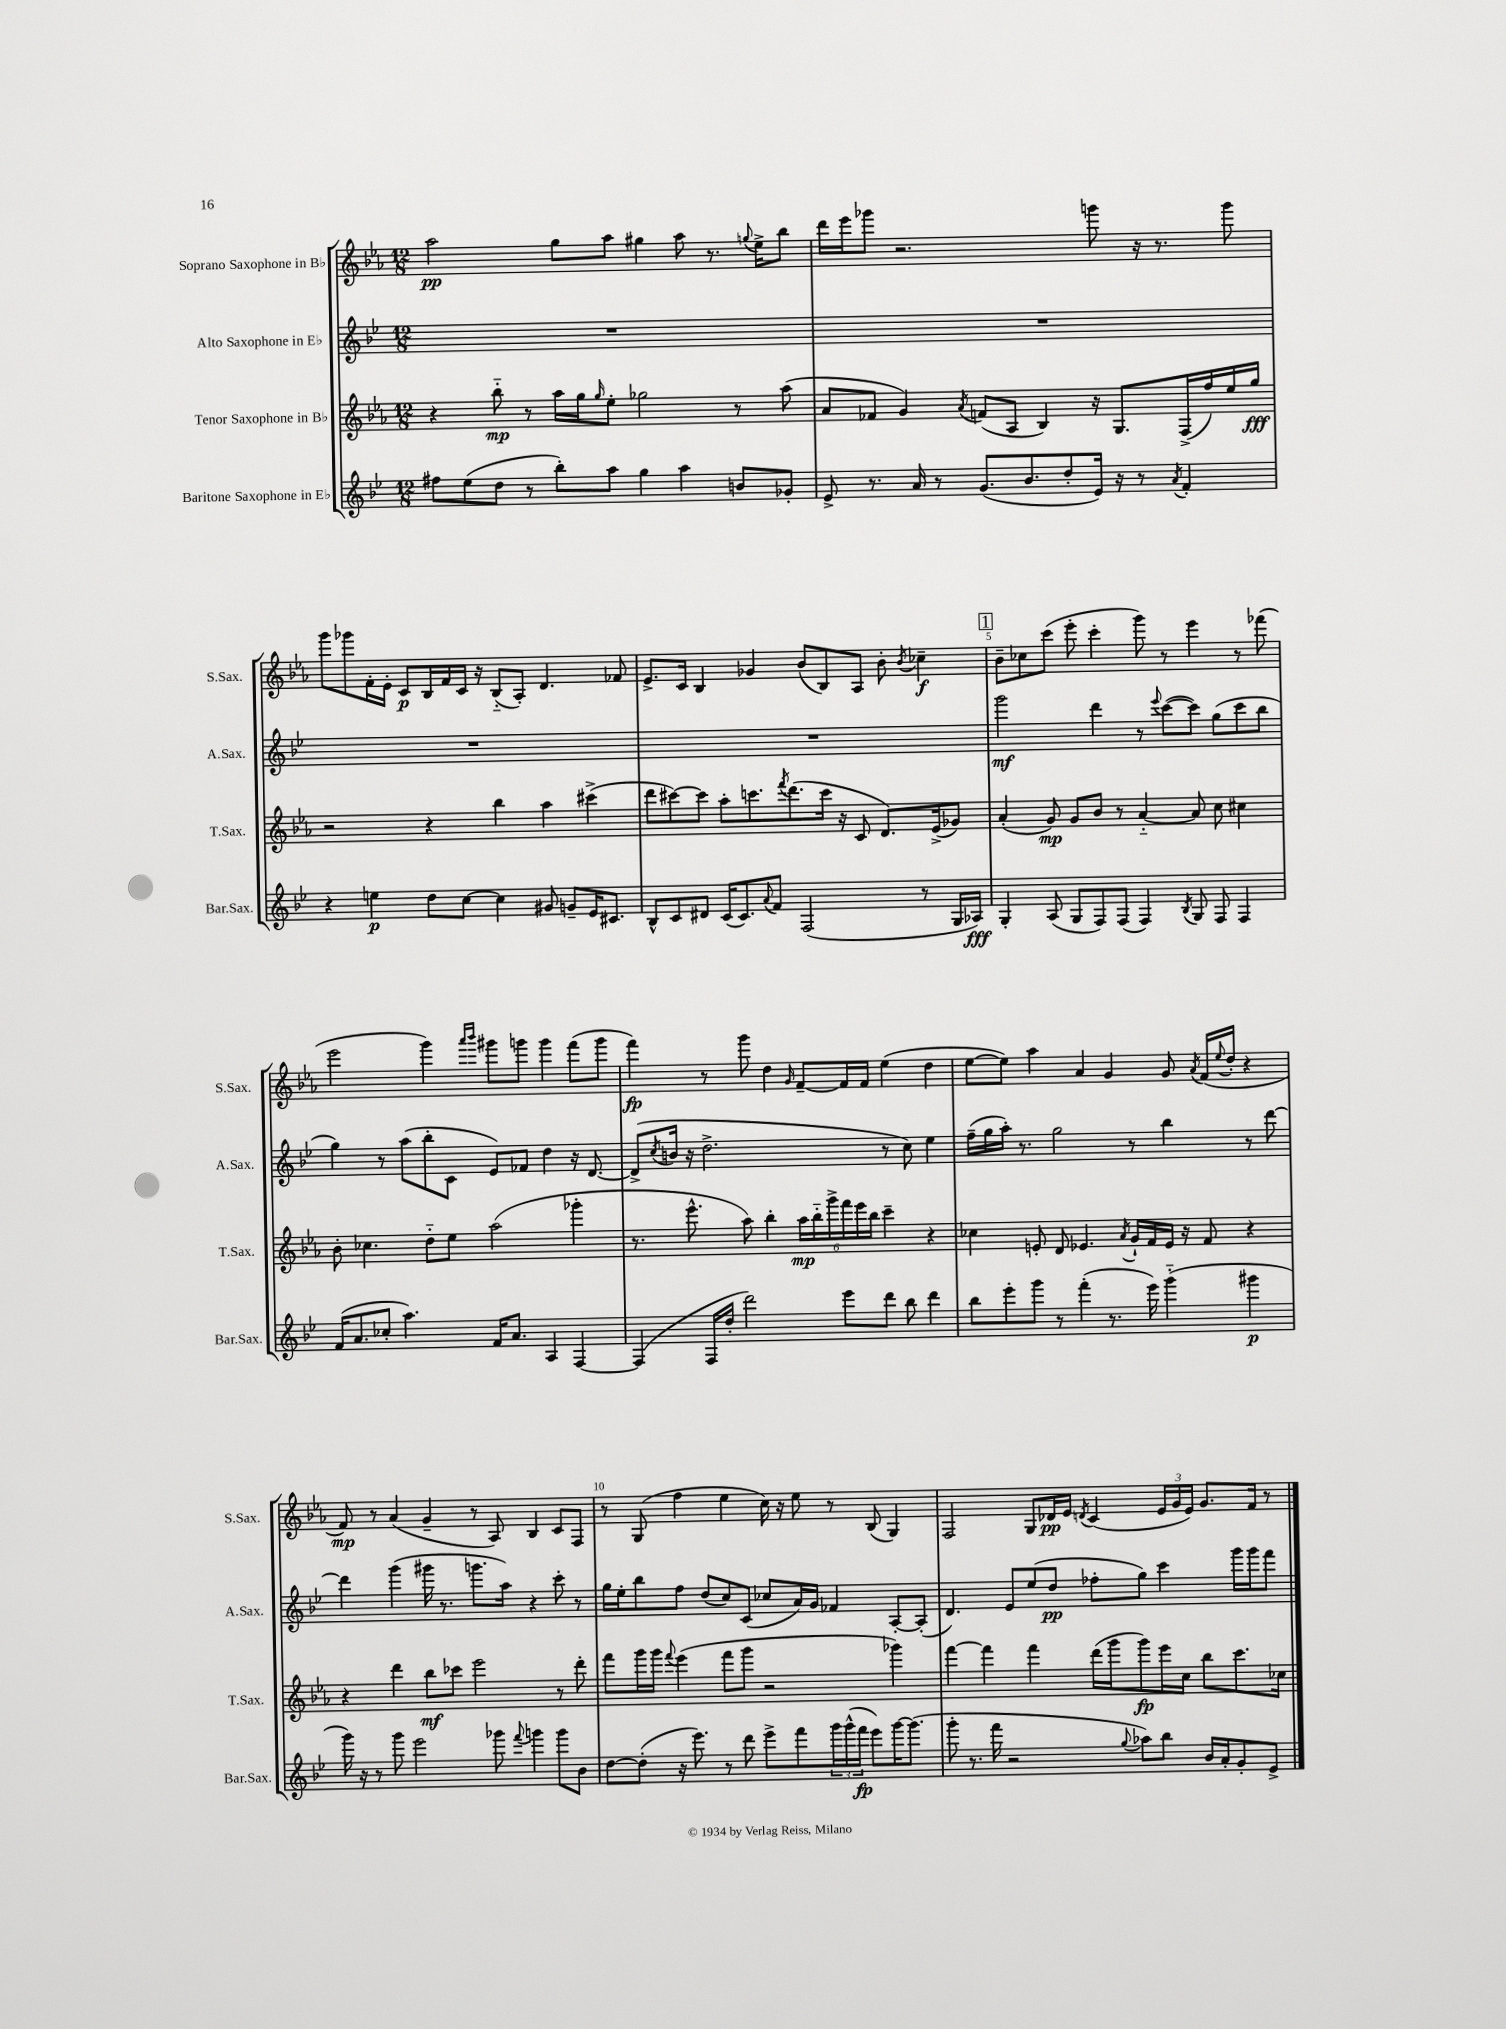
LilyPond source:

<<
\new StaffGroup <<
\new Staff = "s0" \with { instrumentName = "Soprano Saxophone in Bb" shortInstrumentName = "S.Sax." } {
    \clef treble \key ees \major \numericTimeSignature \time 12/8
    aes''2\pp g''8 aes''8 gis''4 aes''8 r8. \appoggiatura { g''8 } ees''16-> bes''8 |
    d'''16 ees'''16 ges'''8 r2. g'''8 r16 r8. g'''8 |
    g'''8 ges'''8 f'16-. ees'16-. c'8\p bes16 f'16 c'16 r16 bes8-_( aes8-.) d'4. fes'8 |
    ees'8.-> c'16 bes4 ges'4 bes'8( bes8) aes8 bes'8-. \acciaccatura { bes'8 } ces''4--\f |
    \mark \markup { \box "1" } bes'8-- ces''8 c'''8( ees'''8-. c'''4-. g'''8) r8 ees'''4 r8 fes'''8( |
    ees'''2 g'''4) \grace { aes'''16 bes'''16 } gis'''8 g'''8 g'''4 f'''8( g'''8 |
    f'''4\fp) r8 g'''8 d''4 \grace { g'16 } f'8~-- f'16 f'16 ees''4( d''4 |
    ees''8~ ees''8) aes''4 aes'4 g'4 g'8 \acciaccatura { aes'8 } f'16( \appoggiatura { ees''8 } d''16-. r4 |
    f'8\mp) r8 aes'4( g'4-- r8 aes8) bes4 c'8 f8 |
    r8 g8( f''4 ees''4 c''16) r16 ees''8 r8 bes8( g4) |
    f2 g8 des'16\pp ees'16 \acciaccatura { d'8 } c'4( \tuplet 3/2 { ees'16 g'16 ees'16) } g'8. f'16 r8 \bar "|." |
}
\new Staff = "s1" \with { instrumentName = "Alto Saxophone in Eb" shortInstrumentName = "A.Sax." } {
    \clef treble \key bes \major \numericTimeSignature \time 12/8
    R1. |
    R1. |
    R1. |
    R1. |
    \mark \markup { \box "1" } g'''2\mf d'''4 r8 \appoggiatura { ees'''8 } c'''8~( c'''8) g''8( c'''8 bes''8 |
    g''4) r8 a''8( bes''8-. c'8 ees'8) fes'8 d''4 r16 d'8.~ |
    d'8->( \acciaccatura { c''8 } b'16 r16 d''2.-> r8 c''8) ees''4 |
    f''16--( g''16 a''16-.) r8. g''2 r8 bes''4 r8 d'''8~ |
    d'''4 g'''4( gis'''16 r8. g'''8. a''16) r4 c'''8-. r8 |
    g''16 ees''16-. bes''8 f''8 d''8( c''8) c'8( ces''8 a'16) g'16 fes'4 a8~-. a8-.( |
    d'4.) ees'8 ees''8( d''8\pp fes''8-. g''8) c'''4 g'''16 g'''16 f'''8 \bar "|." |
}
\new Staff = "s2" \with { instrumentName = "Tenor Saxophone in Bb" shortInstrumentName = "T.Sax." } {
    \clef treble \key ees \major \numericTimeSignature \time 12/8
    r4 bes''8-_\mp r8 aes''16 g''16 \grace { g''16 } ees''8-. ges''2 r8 aes''8( |
    aes'8 fes'8 g'4) \acciaccatura { aes'8 } f'8( aes8 bes4) r16 g8. f16->( f''16) ees''16 g''16\fff |
    r2 r4 bes''4 aes''4 cis'''4->( |
    d'''8 cis'''8~) cis'''8 aes''8-. c'''8. \acciaccatura { f'''8 } d'''8.( c'''16 r16 c'8 d'8.) ees'16->( ges'8) |
    \mark \markup { \box "1" } aes'4-.( g'8\mp) g'8 bes'8 r8 aes'4~-_ aes'8 c''8 cis''4 |
    bes'8-. ces''4. d''8-_ ees''8 aes''2( ges'''4-. |
    r8. ees'''8.-^ aes''8) bes''4-. \tuplet 6/4 { aes''16\mp bes''16-_ g'''16-> f'''16 ees'''16 bes''16 } c'''4-- r4 |
    ces''4 e'8-. d'8 ees'4. \acciaccatura { aes'8 } g'16-! f'16 ees'16 r16 f'8 r4 |
    r4 d'''4 bes''8\mf ces'''8 ees'''2 r8 d'''8-. |
    f'''8 g'''16 g'''16 \appoggiatura { f'''8 } ees'''4( f'''8 g'''8 r2 ges'''4) |
    f'''4~ f'''4 f'''4 d'''16( g'''16 g'''8\fp) ees'''16 c''16 bes''8 c'''8. ces''16 \bar "|." |
}
\new Staff = "s3" \with { instrumentName = "Baritone Saxophone in Eb" shortInstrumentName = "Bar.Sax." } {
    \clef treble \key bes \major \numericTimeSignature \time 12/8
    fis''8 ees''8( d''8 r8 bes''8-.) a''8 g''4 a''4 b'8 ges'8-. |
    ees'8-> r8. a'16 r8 g'8.( bes'8. d''8-. ees'16) r16 r8 \acciaccatura { a'8 } f'4-. |
    r4 e''4\p d''8 c''8~ c''4 gis'8 g'8-- ees'16 cis'8. |
    bes8-^ c'8 dis'8 c'16( c'8.) \appoggiatura { a'8 } f'8 f2( r8 g16 aes16\fff) |
    \mark \markup { \box "1" } g4-. a8( g8 f8) f8( f4) \acciaccatura { bes8 } g8 f8 f4 |
    f'16( a'8. ces''8-. a''4.) f'16 a'8. a4 f4~ |
    f4( f16 d''16-. d'''2) ees'''8 d'''8 bes''8 d'''4 |
    bes''8 ees'''8-. g'''8 r8 f'''4-.( r8. ees'''16) g'''4-_( gis'''4\p |
    g'''16) r16 r8 g'''8 ees'''2 ges'''8 \appoggiatura { f'''8 } g'''4 g'''8 bes'8 |
    d''8~ d''8-.( r16 ees'''8.) r8 d'''8 ees'''8-> f'''8 \tuplet 3/2 { g'''16 g'''16-^( f'''16\fp } ees'''8) g'''16~ g'''8.( |
    g'''8-. r8. f'''16 r2 \appoggiatura { g''8 } aes''8) bes''8 bes'16 a'16-. g'8-. ees'8-> \bar "|." |
}
>>
>>
\layout { \context { \Score \override BarNumber.break-visibility = ##(#f #t #t) barNumberVisibility = #(every-nth-bar-number-visible 5) } }
